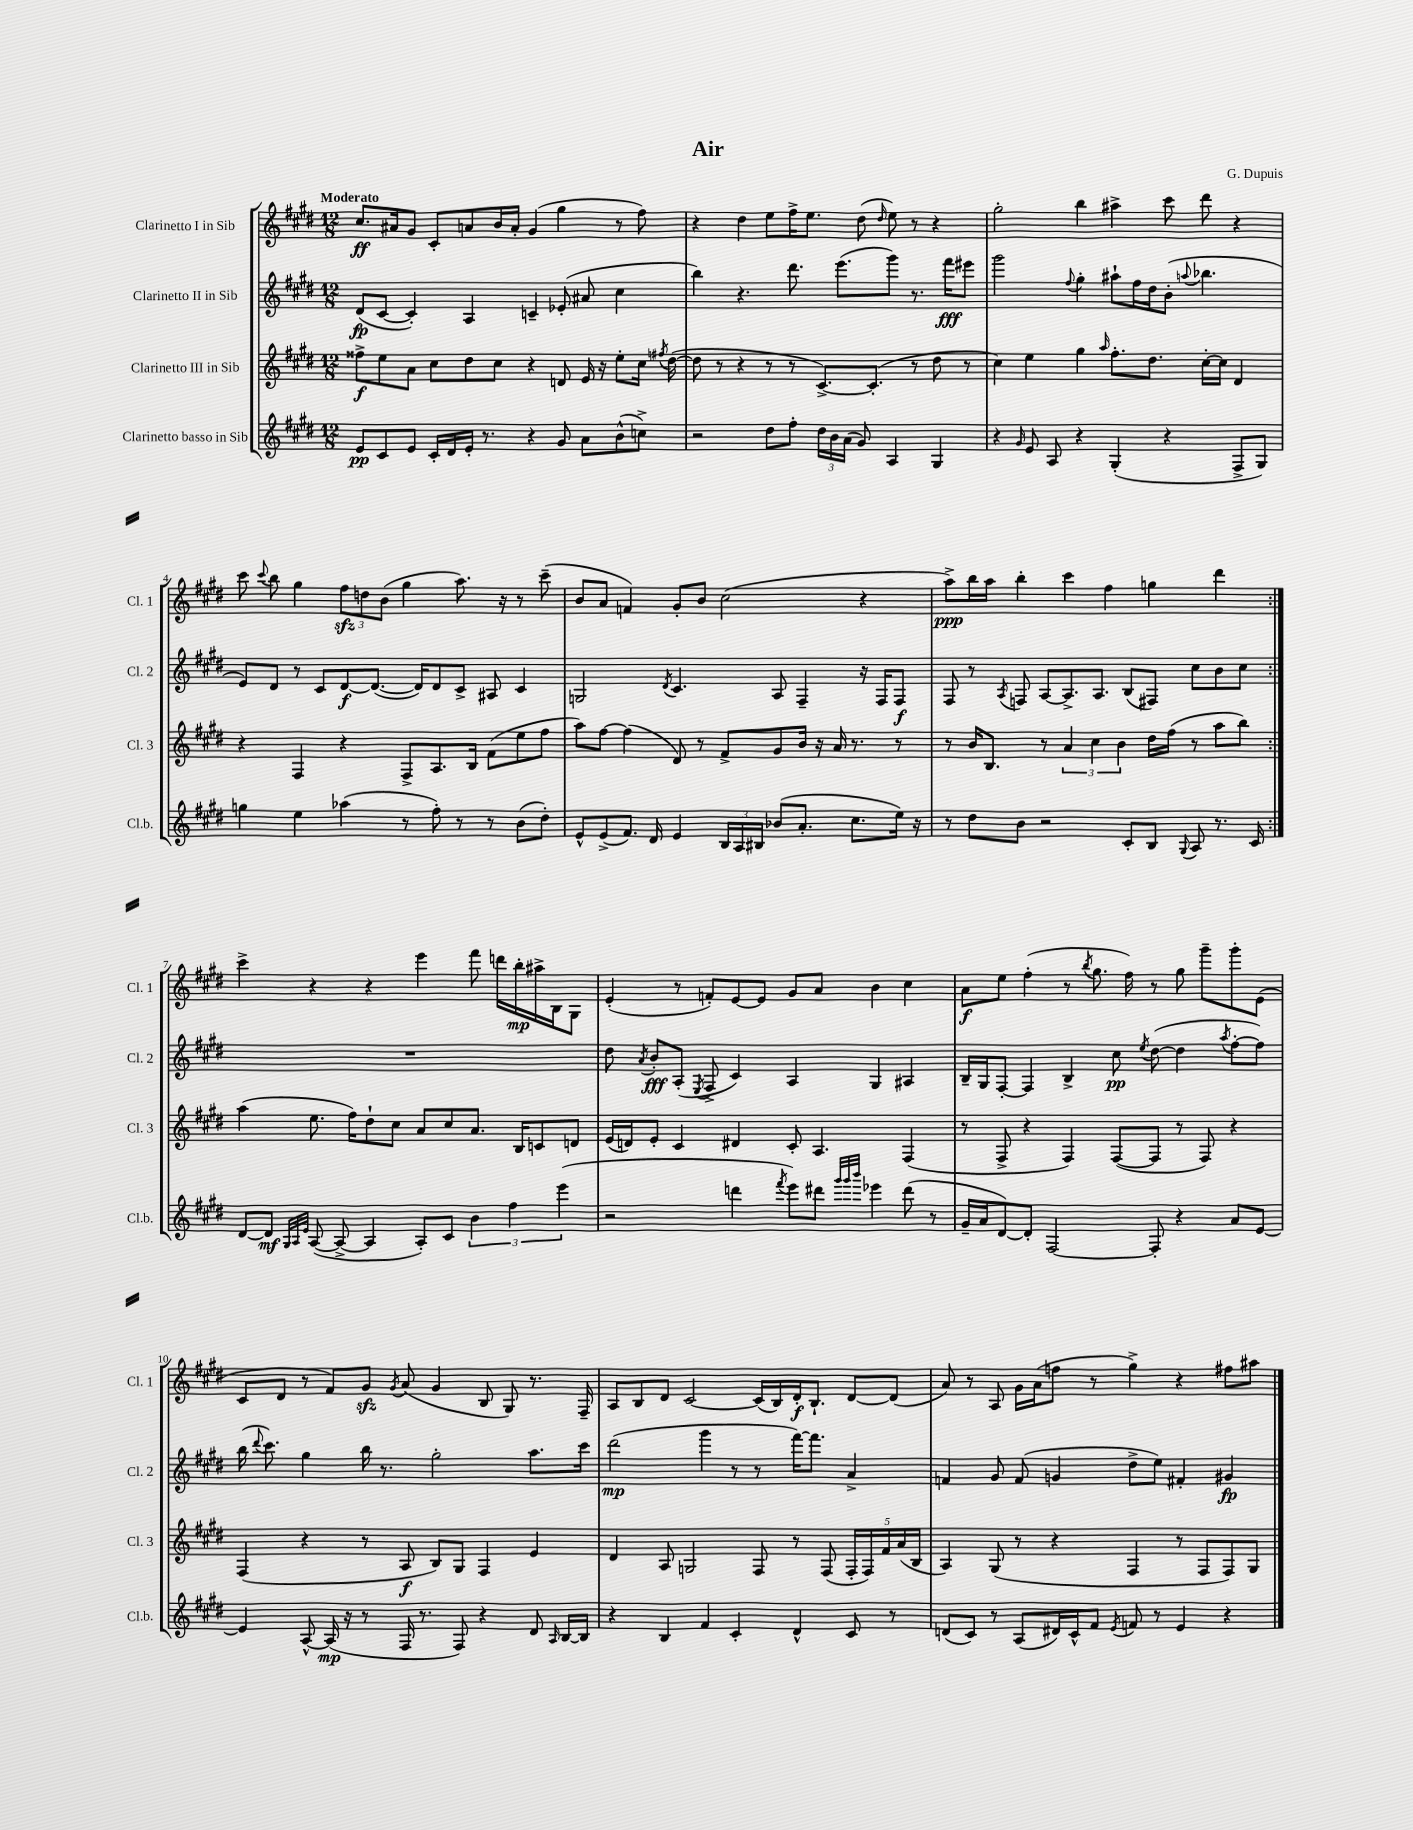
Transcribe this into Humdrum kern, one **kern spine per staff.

**kern	**dynam	**kern	**dynam	**kern	**dynam	**kern	**dynam
*part4	*part4	*part3	*part3	*part2	*part2	*part1	*part1
*staff4	*staff4	*staff3	*staff3	*staff2	*staff2	*staff1	*staff1
*I"Clarinetto basso in Sib	*	*I"Clarinetto III in Sib	*	*I"Clarinetto II in Sib	*	*I"Clarinetto I in Sib	*
*I'Cl.b.	*	*I'Cl. 3	*	*I'Cl. 2	*	*I'Cl. 1	*
*clefG2	*	*clefG2	*	*clefG2	*	*clefG2	*
*k[f#c#g#d#]	*	*k[f#c#g#d#]	*	*k[f#c#g#d#]	*	*k[f#c#g#d#]	*
*M12/8	*	*M12/8	*	*M12/8	*	*M12/8	*
=1	=1	=1	=1	=1	=1	=1	=1
!	!	!	!	!	!	!LO:TX:a:B:t=Moderato	!
8e/L	pp	8ff##X^\L	f	(8d#/L	fp	8.cc#/L	ff
8c#/	.	8ee\	.	[8c#/J	.	.	.
.	.	.	.	.	.	16a#X/k	.
8e/J	.	8a\J	.	4c#'/])	.	8g#/J	.
16c#'/LL	.	8cc#\L	.	.	.	8c#'/L	.
16d#/	.	.	.	.	.	.	.
16e'/JJ	.	8dd#\	.	4A/	.	8an/	.
8.r	.	.	.	.	.	.	.
.	.	8cc#\J	.	.	.	16b/L	.
.	.	.	.	.	.	16a'/JJ	.
4r	.	4r	.	4cn~/	.	(4g#/	.
8g#/	.	8dn/	.	(8e-X'/	.	4gg#\	.
8a\L	.	16e/	.	8a#X/	.	.	.
.	.	16r	.	.	.	.	.
(8b^^\	.	8ee'\L	.	4cc#\	.	8r	.
8ccn^\J)	.	16cc#\Jk	.	.	.	8ff#\)	.
.	.	8qff#X/	.	.	.	.	.
.	.	([16dd#\	.	.	.	.	.
=2	=2	=2	=2	=2	=2	=2	=2
2r	.	8dd#\]	.	4bb\)	.	4r	.
.	.	8r	.	.	.	.	.
.	.	4r	.	4.r	.	4dd#\	.
8dd#\L	.	8r	.	.	.	8ee\L	.
8ff#'\J	.	8r	.	8.ddd#\	.	16ff#^\K	.
.	.	.	.	.	.	8.ee\J	.
24dd#\LL	.	[8.c#^/L)	.	.	.	.	.
24b\	.	.	.	.	.	.	.
.	.	.	.	(8.eee\L	.	.	.
(24a\JJ	.	.	.	.	.	.	.
8g#/)	.	.	.	.	.	(8dd#\	.
.	.	(8.c#'/J]	.	.	.	.	.
.	.	.	.	.	.	16qqdd#/	.
4A/	.	.	.	8ggg#\J)	.	8ee\)	.
.	.	8r	.	8.r	.	8r	.
4G#/	.	8dd#\	.	.	.	4r	.
.	.	.	.	16fff#\KL	fff	.	.
.	.	8r	.	8eee#X\J	.	.	.
=3	=3	=3	=3	=3	=3	=3	=3
4r	.	4cc#\)	.	2ggg#\	.	2gg#'\	.
16qqg#/	.	.	.	.	.	.	.
8e/	.	4ee\	.	.	.	.	.
8A/	.	.	.	.	.	.	.
.	.	.	.	8qqff#/	.	.	.
4r	.	4gg#\	.	4gg#'\	.	4bb\	.
.	.	16qqaa/	.	.	.	.	.
(4G#'/	.	8.ff#'\L	.	8aa#X`\L	.	4aa#X^\	.
.	.	.	.	16ff#\L	.	.	.
.	.	8.dd#\J	.	16dd#\J	.	.	.
4r	.	.	.	(8b'\J	.	8ccc#\	.
.	.	.	.	8qqaan/	.	.	.
.	.	[16cc#'\LL	.	4.bb-X\	.	8ddd#\	.
.	.	16cc#\JJ]	.	.	.	.	.
8F#^/L	.	4d#/	.	.	.	4r	.
8G#/J)	.	.	.	.	.	.	.
!!LO:LB:g=z
=4	=4	=4	=4	=4	=4	=4	=4
4ggn\	.	4r	.	8e/L)	.	8ccc#\	.
.	.	.	.	.	.	8qqccc#/	.
.	.	.	.	8d#/J	.	8bb\	.
4ee\	.	4F#/	.	8r	.	4gg#\	.
.	.	.	.	8c#/L	.	.	.
(4aa-X\	.	4r	.	[8d#/	f	12ff#zz\L	.
.	.	.	.	.	.	12ddn\	.
.	.	.	.	(8.d#/J_	.	.	.
.	.	.	.	.	.	(12b\J	.
8r	.	8F#^/L	.	.	.	4gg#\	.
.	.	.	.	16d#/KL])	.	.	.
8ff#'\)	.	8.A/	.	8d#/	.	.	.
8r	.	.	.	8c#^/J	.	8.aa\)	.
.	.	16B/Jk	.	.	.	.	.
8r	.	(8f#\L	.	8A#X/	.	.	.
.	.	.	.	.	.	16r	.
(8b\L	.	8ee\	.	4c#/	.	8r	.
8dd#'\J)	.	8ff#\J	.	.	.	(8ccc#~\	.
=5	=5	=5	=5	=5	=5	=5	=5
8e^^/L	.	8aa\L)	.	2Gn/	.	8b/L	.
(8e^/	.	[8ff#\J	.	.	.	8a/J	.
8.f#/J)	.	(4ff#\]	.	.	.	4fn/)	.
16d#/	.	.	.	.	.	.	.
.	.	.	.	8qd#/	.	.	.
4e/	.	8d#/)	.	4.c#/	.	8g#'/L	.
.	.	8r	.	.	.	8b/J	.
24B/LL	.	8f#^/L	.	.	.	(2cc#\	.
24A/	.	.	.	.	.	.	.
24B#X/JJ	.	.	.	.	.	.	.
(8b-X/L	.	8g#/	.	8A/	.	.	.
8.a'/J	.	16b/Jk	.	4F#~/	.	.	.
.	.	16r	.	.	.	.	.
.	.	16a/	.	.	.	.	.
8.cc#\L	.	8.r	.	.	.	.	.
.	.	.	.	16r	.	4r	.
.	.	.	.	16F#/KL	.	.	.
16ee\Jk)	.	8r	.	8F#/J	f	.	.
16r	.	.	.	.	.	.	.
=6	=6	=6	=6	=6	=6	=6	=6
8r	.	8r	.	8F#/	.	8aa^\L)	ppp
8dd#\L	.	16b/KL	.	8r	.	16bb\L	.
.	.	8.B/J	.	.	.	16aa\JJ	.
.	.	.	.	8qA/	.	.	.
8b\J	.	.	.	8Fn/	.	4bb'\	.
2r	.	8r	.	[8A/L	.	.	.
.	.	6a/	.	8.A^/]	.	4ccc#\	.
.	.	6cc#\	.	.	.	.	.
.	.	.	.	8.A/J	.	.	.
.	.	.	.	.	.	4ff#\	.
.	.	6b\	.	.	.	.	.
8c#'/L	.	.	.	(8B/L	.	.	.
8B/J	.	16dd#\LL	.	8F#X/J)	.	4ggn\	.
.	.	(16ff#\JJ	.	.	.	.	.
8qqG#/	.	.	.	.	.	.	.
8A/	.	8r	.	8cc#\L	.	.	.
8.r	.	8aa\L	.	8b\	.	4ddd#\	.
.	.	8bb\J)	.	8cc#\J	.	.	.
16c#/	.	.	.	.	.	.	.
!!LO:LB:g=z
=7:|!	=7:|!	=7:|!	=7:|!	=7:|!	=7:|!	=7:|!	=7:|!
[8d#/L	.	(4aa\	.	1.r	.	4ccc#^\	.
8d#/J]	mf	.	.	.	.	.	.
32qqG#/LLL	.	.	.	.	.	.	.
32qqA/	.	.	.	.	.	.	.
32qqe/JJJ	.	.	.	.	.	.	.
([8A/	.	8.ee\	.	.	.	4r	.
8A^/_	.	.	.	.	.	.	.
.	.	16ff#\KL)	.	.	.	.	.
4A/]	.	8dd#`\	.	.	.	4r	.
.	.	8cc#\J	.	.	.	.	.
8A'/L)	.	8a/L	.	.	.	4eee\	.
8c#/J	.	8cc#/	.	.	.	.	.
6b\	.	8.a/J	.	.	.	8fff#\	.
.	.	.	.	.	.	16dddn\LL	.
6ff#\	.	.	.	.	.	.	.
.	.	16B/KL	.	.	.	16bb'\	mp
.	.	8cn/	.	.	.	16aa#X^\	.
.	.	.	.	.	.	16B\J	.
(6eee\	.	.	.	.	.	.	.
.	.	8dn/J	.	.	.	8G#\J	.
=8	=8	=8	=8	=8	=8	=8	=8
2r	.	(16e/LL	.	8dd#\	.	(4e'/	.
.	.	16dn/J)	.	.	.	.	.
.	.	.	.	8qa/	.	.	.
.	.	8e'/J	.	8b'/L	fff	.	.
.	.	4c#/	.	(8A'/J	.	8r	.
.	.	.	.	8qE/	.	.	.
.	.	.	.	8F#^/	.	8fn'/L)	.
4dddn\	.	4d#X/	.	4c#/)	.	[8e/	.
.	.	.	.	.	.	8e/J]	.
8qfff#/	.	.	.	.	.	.	.
8eee\L)	.	8c#'/	.	4A/	.	8g#/L	.
8ddd#X\J	.	4.A/	.	.	.	8a/J	.
32qqggg#/LLL	.	.	.	.	.	.	.
32qqggg#/	.	.	.	.	.	.	.
32qqbbb/JJJ	.	.	.	.	.	.	.
4eee-X\	.	.	.	4G#/	.	4b\	.
(8ddd#\	.	(4F#/	.	4A#X/	.	4cc#\	.
8r	.	.	.	.	.	.	.
=9	=9	=9	=9	=9	=9	=9	=9
16g#~/LL	.	8r	.	16B~/LL	.	8a\L	f
16a/J	.	.	.	16G#/J	.	.	.
[8d#/)	.	8F#^/	.	[8F#'/J	.	8ee\J	.
8d#'/J]	.	4r	.	4F#/]	.	(4ff#'\	.
[2F#/	.	.	.	.	.	.	.
.	.	4F#/)	.	4B^/	.	8r	.
.	.	.	.	.	.	8qbb/	.
.	.	.	.	.	.	8.gg#\	.
.	.	([8F#/L	.	8cc#\	pp	.	.
.	.	.	.	.	.	16ff#\)	.
.	.	.	.	8qee/	.	.	.
8F#'/]	.	8F#/J]	.	([8dd#\	.	8r	.
4r	.	8r	.	4dd#\]	.	8gg#\	.
.	.	8F#/)	.	.	.	8ggg#~\L	.
.	.	.	.	8qaa/	.	.	.
8a/L	.	4r	.	[8ff#'\L	.	8ggg#'\	.
[8e/J	.	.	.	8ff#\J])	.	(8e\J	.
!!LO:LB:g=z
=10	=10	=10	=10	=10	=10	=10	=10
4e/]	.	(4F#/	.	(16bb\	.	8c#/L	.
.	.	.	.	8qqddd#/	.	.	.
.	.	.	.	8.ccc#\)	.	.	.
.	.	.	.	.	.	8d#/J	.
[8A^^/	.	4r	.	4gg#\	.	8r	.
(16A/]	mp	.	.	.	.	8f#/L)	.
16r	.	.	.	.	.	.	.
8r	.	8r	.	16bb\	.	8g#zz/J	.
.	.	.	.	8.r	.	.	.
.	.	.	.	.	.	8qg#/	.
16F#/	.	8A/	f	.	.	(8a/	.
8.r	.	.	.	.	.	.	.
.	.	8B/L)	.	2gg#'\	.	4g#/	.
8F#/)	.	8G#/J	.	.	.	.	.
4r	.	4F#/	.	.	.	8B/	.
.	.	.	.	.	.	8G#/)	.
8d#/	.	4e/	.	8.aa\L	.	8.r	.
16qqA/	.	.	.	.	.	.	.
[16B/LL	.	.	.	.	.	.	.
16B/JJ]	.	.	.	16ccc#\Jk	.	16F#~/	.
=11	=11	=11	=11	=11	=11	=11	=11
4r	.	4d#/	.	(2ddd#\	mp	8A/L	.
.	.	.	.	.	.	8B/	.
4B/	.	8A/	.	.	.	8d#/J	.
.	.	2Gn/	.	.	.	[2c#/	.
4f#/	.	.	.	4ggg#\	.	.	.
4c#'/	.	.	.	8r	.	.	.
.	.	8F#/	.	8r	.	(16c#/LL]	.
.	.	.	.	.	.	16B/)	.
4d#^^/	.	8r	.	[16fff#\KL)	.	16d#'/J	f
.	.	.	.	8.fff#\J]	.	8.B`/J	.
.	.	(8F#/	.	.	.	.	.
8c#/	.	20F#'/LL	.	4a^/	.	[8d#/L	.
.	.	20F#/)	.	.	.	.	.
.	.	20f#/	.	.	.	.	.
8r	.	.	.	.	.	(8d#/J]	.
.	.	(20a/	.	.	.	.	.
.	.	20B/JJ	.	.	.	.	.
=12	=12	=12	=12	=12	=12	=12	=12
(8dn/L	.	4A/)	.	4fn/	.	8a/)	.
8c#/J)	.	.	.	.	.	8r	.
8r	.	(8G#/	.	8g#/	.	8A/	.
(8A/L	.	8r	.	(8f/	.	16g#\LL	.
.	.	.	.	.	.	(16a\J	.
16d#X/L)	.	4r	.	4gn/	.	8ffn\J	.
16c#^^/J	.	.	.	.	.	.	.
8f#/J	.	.	.	.	.	8r	.
8qe/	.	.	.	.	.	.	.
8fn/	.	4F#/	.	8dd#^\L	.	4gg#^\)	.
8r	.	.	.	8ee\J)	.	.	.
4e/	.	8r	.	4f#X'/	.	4r	.
.	.	8F#/L	.	.	.	.	.
4r	.	8F#/)	.	4g#X/	fp	8ff#X\L	.
.	.	8G#/J	.	.	.	8aa#X\J	.
==	==	==	==	==	==	==	==
*-	*-	*-	*-	*-	*-	*-	*-
